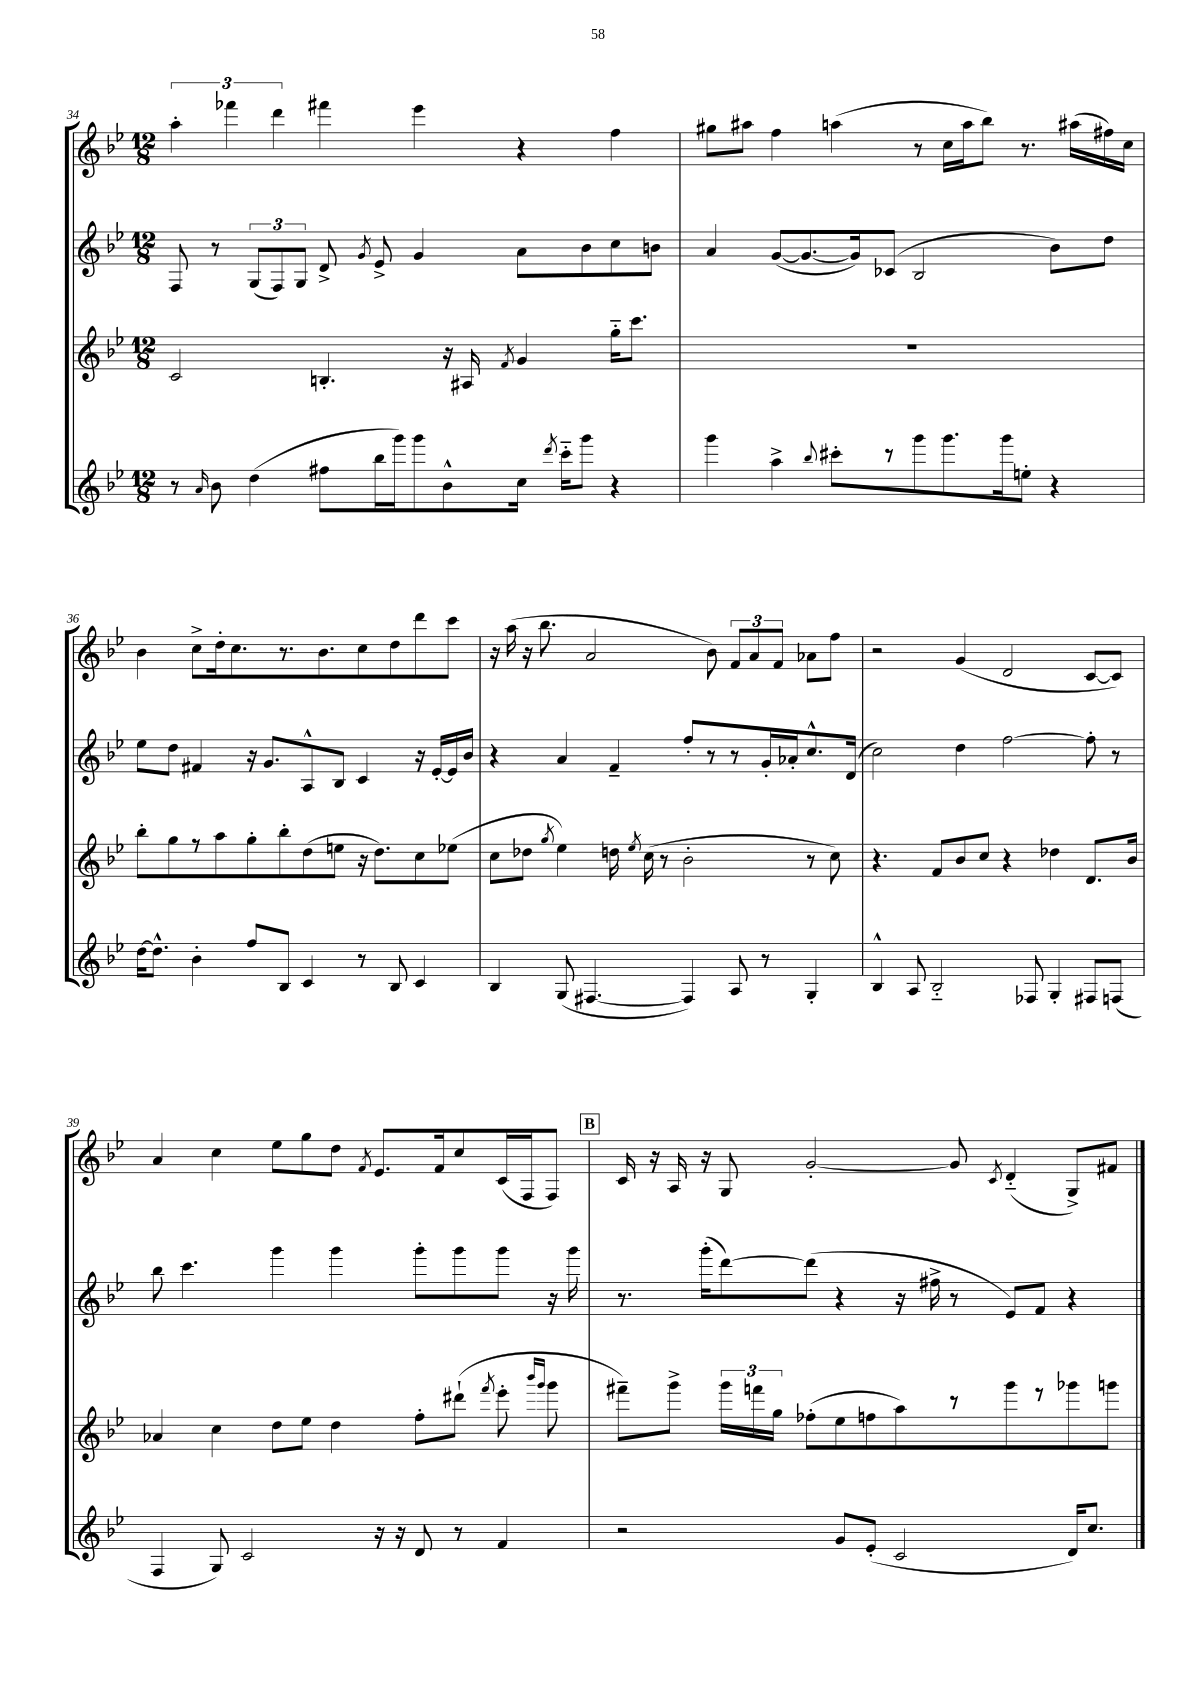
<<
\new StaffGroup <<
\new Staff = "s0" {
    \clef treble \key bes \major \numericTimeSignature \time 12/8
    \autoBeamOff \tuplet 3/2 { a''4-. fes'''4 d'''4 } fis'''4 ees'''4 r4 f''4 |
    gis''8[ ais''8] f''4 a''4( r8 c''16[ a''16 bes''8]) r8. ais''16[( fis''16) c''16] |
    bes'4 c''8[-> d''16-. c''8. r8. bes'8. c''8 d''8 d'''8 c'''8] |
    r16 a''16( r16 bes''8. a'2 bes'8) \tuplet 3/2 { f'8[ a'8 f'8] } aes'8[ f''8] |
    r2 g'4( d'2 c'8[~ c'8]) |
    a'4 c''4 ees''8[ g''8 d''8] \acciaccatura { f'8 } ees'8.[ f'16 c''8 c'16( f16 f8]) |
    \mark \markup { \box "B" } c'16 r16 a16 r16 g8 g'2~-. g'8 \acciaccatura { c'8 } d'4-_( g8[->) fis'8] \bar "|." |
}
\new Staff = "s1" {
    \clef treble \key bes \major \numericTimeSignature \time 12/8
    \autoBeamOff f8 r8 \tuplet 3/2 { g8[( f8) g8] } d'8-> \acciaccatura { g'8 } ees'8-> g'4 a'8[ bes'8 c''8 b'8] |
    a'4 g'8[~( g'8.~ g'16) ces'8]( bes2 bes'8[) d''8] |
    ees''8[ d''8] fis'4 r16 g'8.[ a8-^ bes8] c'4 r16 ees'16[~-. ees'16 bes'16] |
    r4 a'4 f'4-- f''8[-. r8 r8 g'16-. aes'16-. c''8.-^ d'16]( |
    c''2) d''4 f''2~ f''8-. r8 |
    bes''8 c'''4. g'''4 g'''4 g'''8[-. g'''8 g'''8] r16 g'''16 |
    \mark \markup { \box "B" } r8. g'''16[-.( d'''8~) d'''8]( r4 r16 fis''16-> r8 ees'8[) f'8] r4 \bar "|." |
}
\new Staff = "s2" {
    \clef treble \key bes \major \numericTimeSignature \time 12/8
    \autoBeamOff c'2 b4.-. r16 ais16 \acciaccatura { f'8 } g'4 g''16[-_ c'''8.] |
    R1. |
    bes''8[-. g''8 r8 a''8 g''8-. bes''8-. d''8( e''8] r16 d''8.[) c''8 ees''8]( |
    c''8[ des''8] \acciaccatura { g''8 } ees''4) d''16 \acciaccatura { ees''8 } c''16( r8 bes'2-. r8 c''8) |
    r4. f'8[ bes'8 c''8] r4 des''4 d'8.[ bes'16] |
    aes'4 c''4 d''8[ ees''8] d''4 f''8[-. dis'''8]-!( \acciaccatura { f'''8 } ees'''8-. \grace { bes'''16[ g'''16] } g'''8 |
    \mark \markup { \box "B" } fis'''8[--) g'''8]-> \tuplet 3/2 { g'''16[ f'''16 g''16] } fes''8[-.( ees''8 f''8 a''8) r8 g'''8 r8 ges'''8 g'''8] \bar "|." |
}
\new Staff = "s3" {
    \clef treble \key bes \major \numericTimeSignature \time 12/8
    \autoBeamOff r8 \grace { a'16 } bes'8 d''4( fis''8[ bes''16 g'''16) g'''8 bes'8-^ c''16] \acciaccatura { d'''8 } c'''16[-_ g'''8] r4 |
    g'''4 a''4-> \appoggiatura { bes''8 } cis'''8[-. r8 g'''8 g'''8. g'''16 e''8]-. r4 |
    d''16[~ d''8.]-^ bes'4-. f''8[ bes8] c'4 r8 bes8 c'4 |
    bes4 g8( fis4.~ fis4) a8 r8 g4-. |
    bes4-^ a8 bes2-_ fes8 g4-. fis8[ f8]( |
    f4 g8) c'2 r16 r16 d'8 r8 f'4 |
    \mark \markup { \box "B" } r2 g'8[ ees'8]-.( c'2 d'16[) c''8.] \bar "|." |
}
>>
>>
\layout { \context { \Score currentBarNumber = #34 } }
